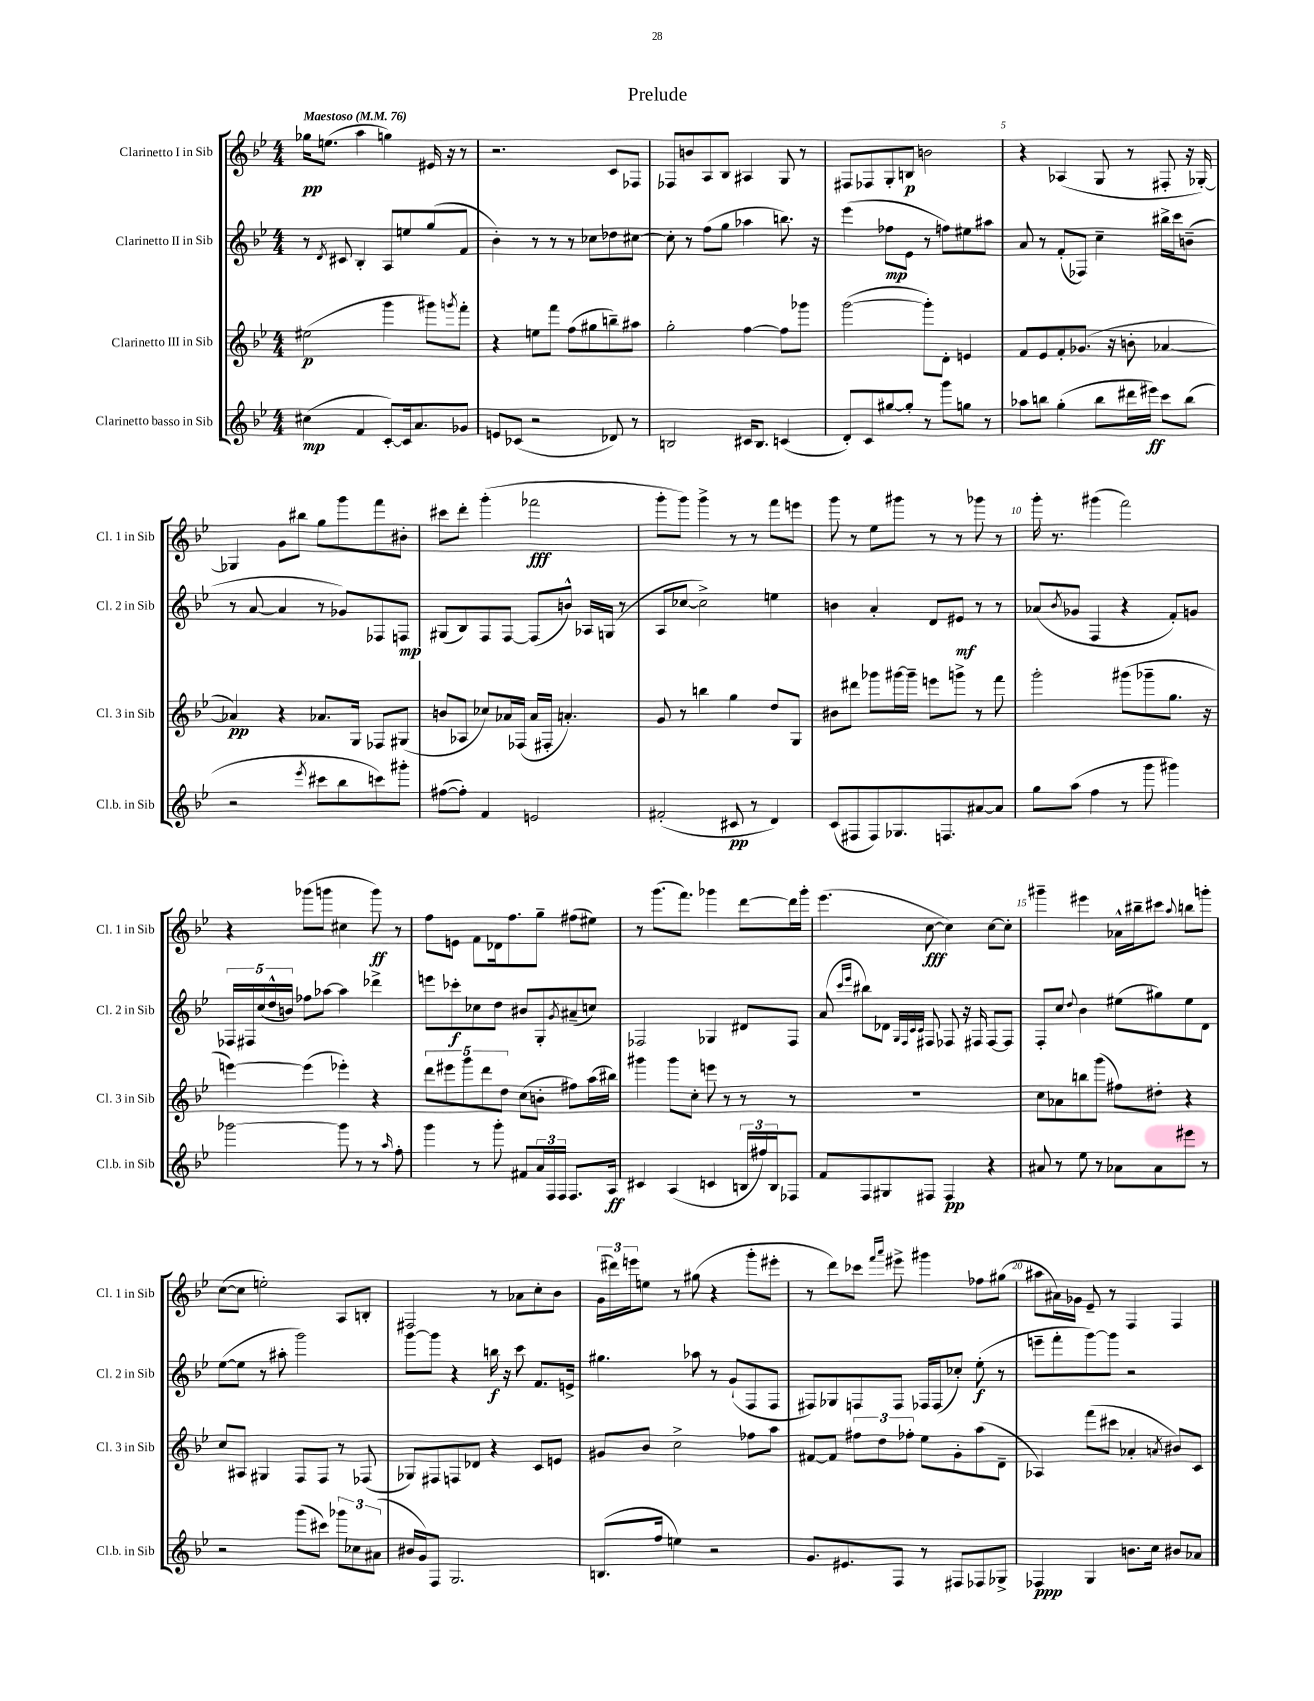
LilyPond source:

\header { title = "Prelude" }
<<
\new StaffGroup <<
\new Staff = "s0" \with { instrumentName = "Clarinetto I in Sib" shortInstrumentName = "Cl. 1 in Sib" } {
    \clef treble \key bes \major \numericTimeSignature \time 4/4 \tempo "Maestoso" 4 = 76
    ges''16\pp e''8.( a''4 g''4) eis'16 r16 r8 |
    r2. c'8 fes8 |
    fes8 b'8 a8 bes8 ais4 g8 r8 |
    fis8 fes8 g8-. b8\p b'2 |
    r4 aes4( g8 r8 fis8-. r16 ges16~-.) |
    ges4 g'8 bis''8 g''8 g'''8 f'''8 bis'8-. |
    cis'''8 d'''8-. g'''4-.( fes'''2\fff |
    g'''8-. g'''8) g'''4-> r8 r8 f'''8 e'''8 |
    g'''8 r8 ees''8 gis'''8 r8 r8 ges'''8 r8 |
    g'''16-. r8. gis'''4( f'''2) |
    r4 ges'''8( g'''8 cis''4 g'''8\ff) r8 |
    f''8 e'8 f'8 des'16 f''8. g''8-- fis''8( eis''8) |
    r8 g'''8.( f'''8.) ges'''4 d'''8~ d'''16 ges'''16-. |
    ees'''4.( c''8~\fff c''4) c''8~ c''8-. |
    gis'''4-- eis'''4 aes'16-^ bis''16-- cis'''8 \appoggiatura { a''8 } b''8 g'''8-. |
    c''8~( c''8 e''2-.) a8 b8-. |
    fis2 r8 aes'8 c''8-. bes'8 |
    \tuplet 3/2 { g'16( dis'''16) e'''16 } e''8 r8 gis''8( r4 g'''8-. eis'''8-. |
    r8 d'''8) ces'''8 \grace { f'''16 a'''16 } eis'''8-> gis'''4 fes''8 gis''8( |
    ais''8 ais'16) ges'16 ees'8-- r8 f4 f4 \bar "|." |
}
\new Staff = "s1" \with { instrumentName = "Clarinetto II in Sib" shortInstrumentName = "Cl. 2 in Sib" } {
    \clef treble \key bes \major \numericTimeSignature \time 4/4
    r8 \acciaccatura { d'8 } cis'8 bes4-. a8 e''8 g''8( f'8 |
    bes'4-.) r8 r8 r8 ces''8 des''8 cis''8~ |
    cis''8-. r8 f''8( g''8 aes''4 b''8.) r16 |
    ees'''4( fes''8\mp ees'8 r8 f''8) eis''8 ais''8 |
    a'8 r8 f'8-.( fes8) c''4-- bis''16-> c'''16 b'8--( |
    r8 a'8~ a'4 r8 ges'8) fes8 f8\mp |
    gis8( bes8) f8 f8~ f8( b'8-^) aes16 g16( r8 |
    a8 ces''8~ ces''2->) e''4 |
    b'4 a'4-. d'8 eis'8\mf r8 r8 |
    aes'8( \acciaccatura { bes'8 } ges'8 f4 r4 f'8-.) g'8 |
    \tuplet 5/4 { fes16 fis16 c''16( d''16-^ b'16) } fes''8 aes''8~ aes''4 des'''4-> |
    e'''8 ces'''8-.\f ces''8 d''8 bis'8 g8-. \acciaccatura { g'8 } ais'8--( c''8) |
    fes2 ges4 dis'8 fes8 |
    a'8( \grace { c'''16 ees'''16 } bis''8) des'8 \grace { g32 f32 c'32 c'32 } fis8 fes8 r16 fis16 fis8~ fis8 |
    f8-. c''8 \appoggiatura { d''8 } bes'4 eis''8( gis''8) eis''8 d'8 |
    ees''8~( ees''8 r8 ais''8-. g'''2) |
    g'''8~ g'''8 r4 b''16\f r16 c'''8 f'8. e'16-> |
    gis''4. aes''8 r8 g'8-!( f8 f8 |
    fis8) ges8 f8 f8 fes16 fes16( ces''8-.) ees''8-.\f( r8 |
    e'''8-- f'''8-. g'''8~) g'''8 r2 \bar "|." |
}
\new Staff = "s2" \with { instrumentName = "Clarinetto III in Sib" shortInstrumentName = "Cl. 3 in Sib" } {
    \clef treble \key bes \major \numericTimeSignature \time 4/4
    eis''2\p( g'''4 gis'''8) \acciaccatura { g'''8 } f'''8-. |
    r4 e''8 f'''8 f''8( gis''8 b''8--) ais''8 |
    g''2-. f''4~ f''8 ges'''8 |
    g'''2~( g'''8-.) d'8-. e'4 |
    f'8 ees'8 f'8-. ges'8.( r16 b'8-. aes'4~ |
    aes'4\pp) r4 aes'8. g16 fes8 gis8( |
    b'8 aes8 ces''8) aes'16 fes16( aes'16 fis16-. a'4.-.) |
    g'8 r8 b''4 g''4 d''8 g8 |
    bis'8 dis'''8 ges'''8 gis'''16~ gis'''16-- e'''8 g'''8-> r8 f'''8 |
    g'''2-. gis'''8( ges'''8-- g''8. r16 |
    e'''4~) e'''4( ees'''4-.) r4 |
    \tuplet 5/4 { d'''8 eis'''8 g'''8 d'''8 d''8 } c''8( b'8-. fis''8) a''16( bis''16) |
    gis'''4 gis'''8 c''8-. e'''8 r8 r8 r8 |
    R1 |
    c''8 aes'8 b''8 g'''8( fis''8) dis''8-. r4 |
    c''8 ais8 gis4 f8 f8 r8 fes8( |
    ges8) fis8 f8 des'8 r4 c'8 e'8 |
    gis'8 bes'8 c''2-> fes''8 a''8 |
    fis'8~ fis'8 \tuplet 3/2 { fis''8 d''8 fes''8-. } ees''8 g'8-. a''8( d'8-- |
    aes4) f'''8( cis'''8 aes'4-. \acciaccatura { a'8 } bis'8) c'8 \bar "|." |
}
\new Staff = "s3" \with { instrumentName = "Clarinetto basso in Sib" shortInstrumentName = "Cl.b. in Sib" } {
    \clef treble \key bes \major \numericTimeSignature \time 4/4
    cis''4\mp( f'4 c'8~-.) c'16 a'8. ges'8 |
    e'8 ces'8( r2 des'8) r8 |
    b2 cis'16 b8. c'4( |
    d'8-.) c'8 gis''8~ gis''8-. r8 g'''8 g''8 r8 |
    aes''8 b''8 g''4-.( b''8 dis'''16 eis'''16\ff) c'''8 b''8( |
    r2 \acciaccatura { ees'''8 } cis'''8 bes''8 c'''8) gis'''8-. |
    fis''8~( fis''8-.) f'4 e'2 |
    fis'2-.( cis'8\pp r8 d'4) |
    c'8( fis8 fis8) ges8. f8. ais'8~ ais'8 |
    g''8 a''8( f''4 r8 g'''8 gis'''4) |
    ges'''2~ ges'''8 r8 r8 \grace { a''16 } f''8-. |
    g'''4 r8 g'''8-. fis'8 \tuplet 3/2 { a'16 f16 f16 } f8. a16\ff |
    cis'4 a4( c'4 \tuplet 3/2 { b16 fis''16) b16 } fes8 |
    f'8 f8 gis8 fis8 fis4\pp r4 |
    ais'8 r8 ees''8 r8 aes'8 aes'8 eis'''8 r8 |
    r2 g'''8( cis'''8) \tuplet 3/2 { ges'''8 ces''8 ais'8( } |
    bis'16 g'16) f8 g2. |
    b8.( f''16 e''4) r2 |
    g'8. eis'8. f8 r8 fis8 fes8 ges8-> |
    fes4\ppp g4 b'8. c''16 bis'8 aes'8 \bar "|." |
}
>>
>>
\layout { \context { \Score \override BarNumber.break-visibility = ##(#f #t #t) barNumberVisibility = #(every-nth-bar-number-visible 5) } }
